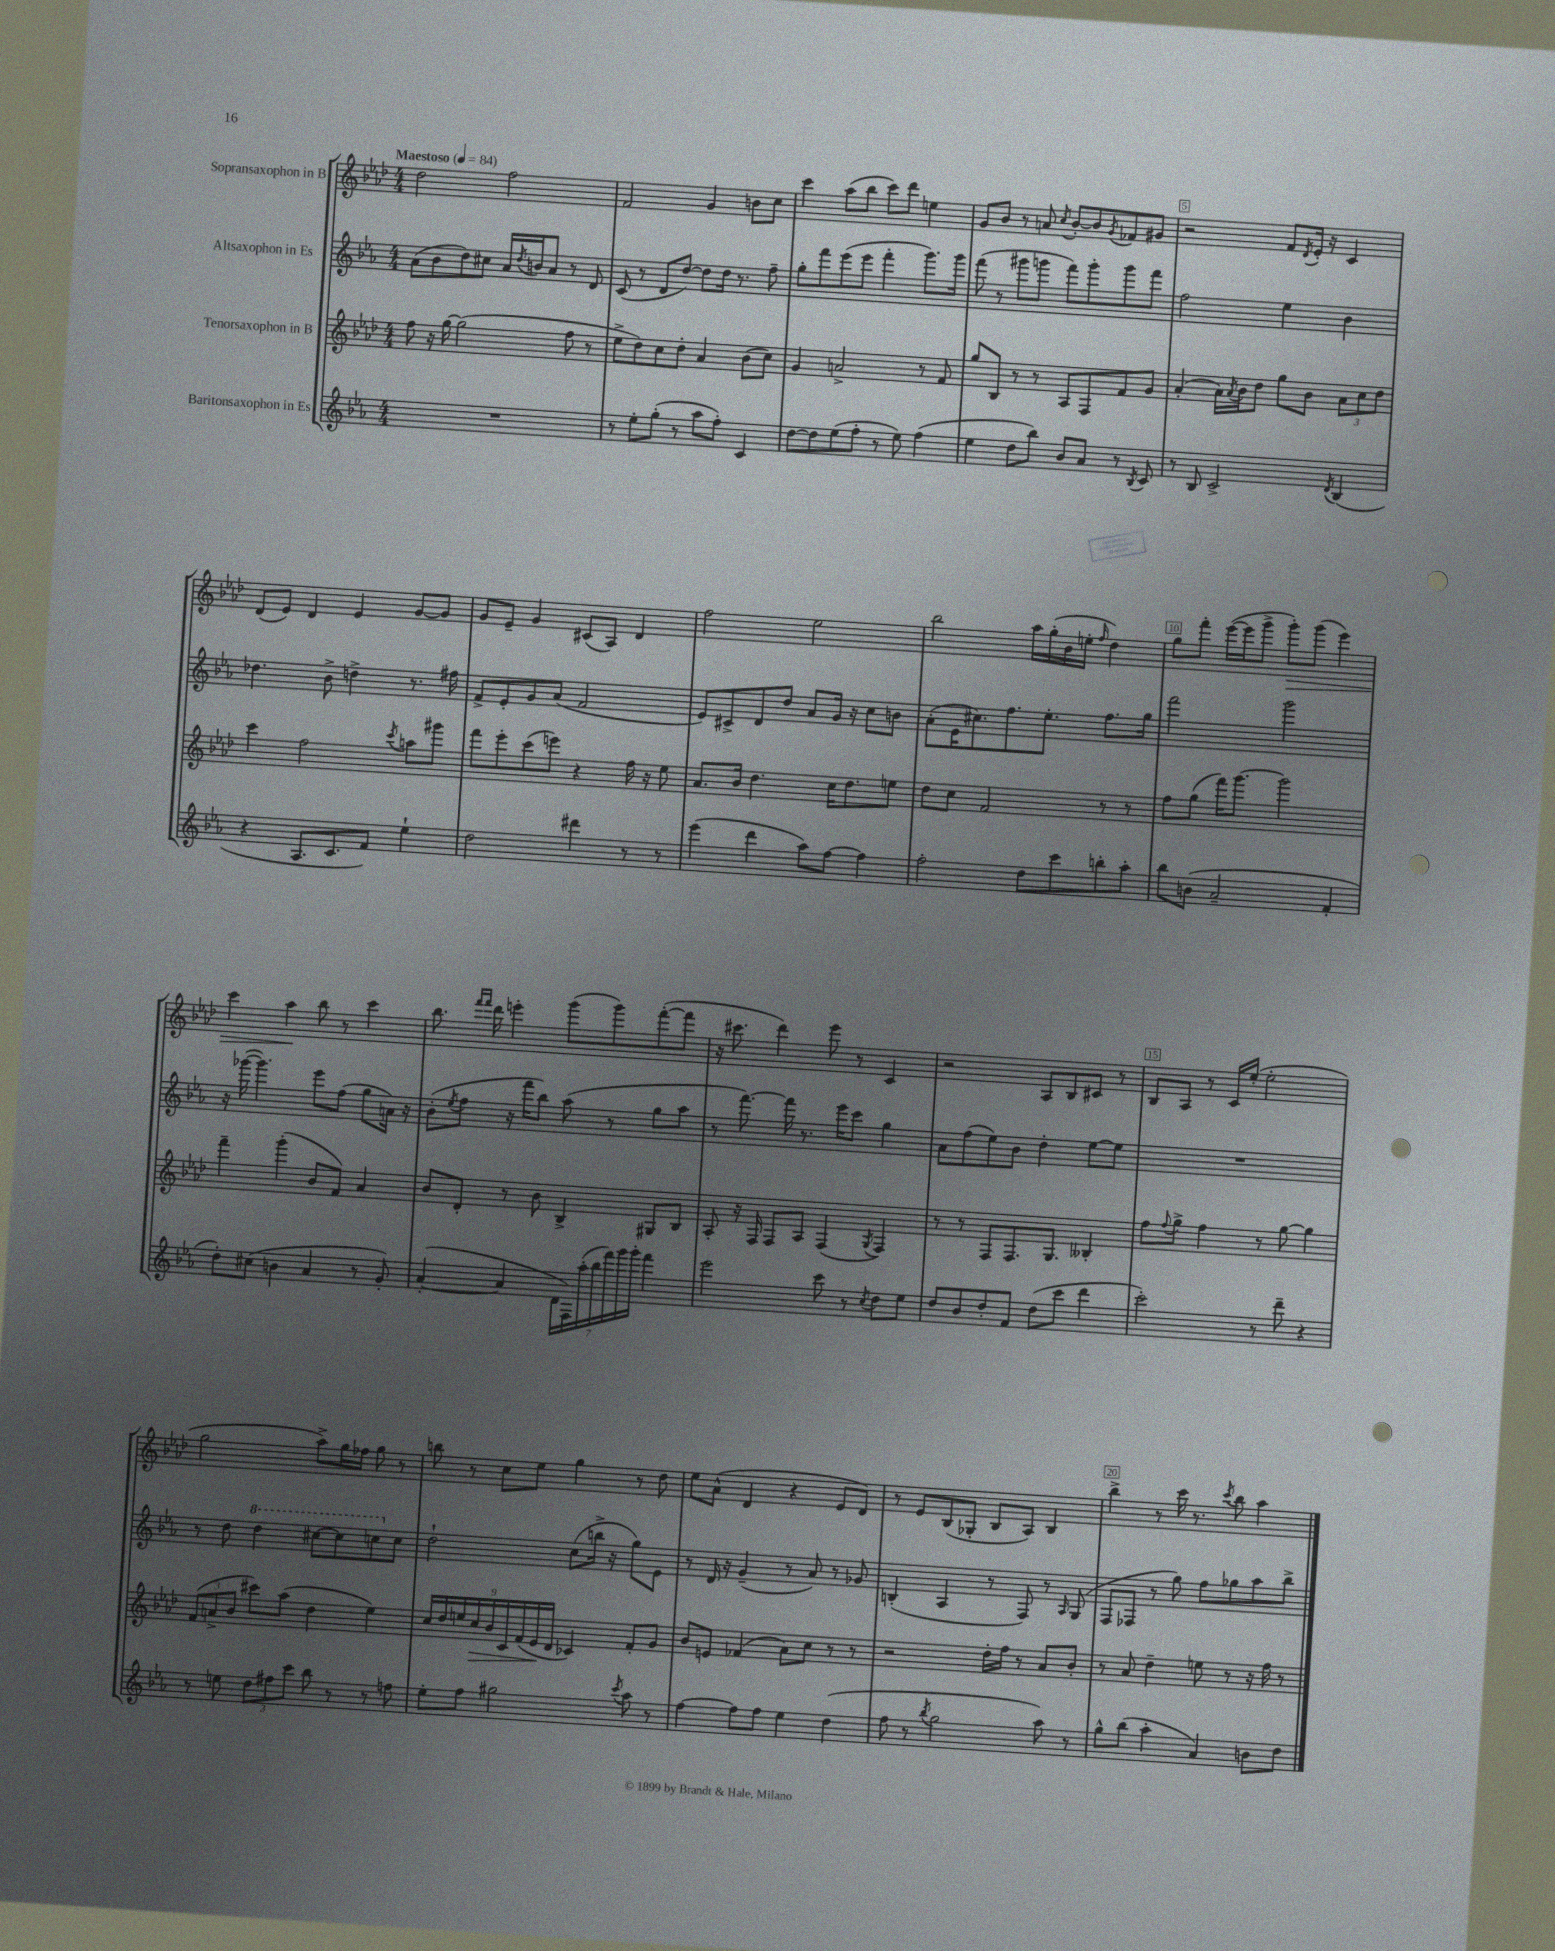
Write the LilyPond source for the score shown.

<<
\new StaffGroup <<
\new Staff = "s0" \with { instrumentName = "Sopransaxophon in B" } {
    \clef treble \key aes \major \numericTimeSignature \time 4/4 \tempo "Maestoso" 4 = 84
    des''2 f''2 |
    f'2 g'4 b'8 c''8 |
    c'''4 aes''8( bes''8 c'''8) des'''8 e''4 |
    g'8 bes'8 r8 a'8 \acciaccatura { c''8 } bes'8~-. bes'8 \acciaccatura { g'8 } fes'8 gis'8 |
    r2 f'8 \acciaccatura { des'8 } ees'16-. r16 c'4 |
    des'8( ees'8) des'4 ees'4 g'8~ g'8 |
    g'8 ees'8-- g'4 cis'8( aes8) des'4 |
    f''2 ees''2 |
    bes''2 aes''16 g''16-.( bes'16 e''16-. \grace { f''16 } des''4) |
    g''8 f'''8-. ees'''16~( ees'''16 g'''8-> g'''8-.\>) g'''8( ees'''4) |
    c'''4 aes''4\! bes''8 r8 c'''4 |
    bes''8. \grace { f'''16 f'''16 } des'''16 e'''4-. g'''8( g'''8) f'''8~-.( f'''8 |
    r16 cis'''8. des'''4) ees'''8 r8 c'4 |
    r2 aes8 bes8 cis'8 r8 |
    bes8 aes8 r8 c'16 ees''16-.( ees''2-. |
    g''2 aes''8->) g''16 fes''16 g''8 r8 |
    b''8 r8 c''8 ees''8 g''4 r8 des''8 |
    ees''8 aes'8-^( des'4 r4 ees'8 des'8) |
    r8 ees'8 bes8( ges8-. bes8 aes8) bes4 |
    bes''4-> r8 c'''16 r8. \acciaccatura { c'''8 } bes''8 aes''4 \bar "|." |
}
\new Staff = "s1" \with { instrumentName = "Altsaxophon in Es" } {
    \clef treble \key ees \major \numericTimeSignature \time 4/4
    aes'8( bes'8 d''8) cis''8 aes'16 \acciaccatura { d''8 } b'16 aes'8 r8 d'8 |
    c'8( r8 d'8 d''8~) d''8 d''16 r8. f''8-- |
    g''8-. f'''8 ees'''8( ees'''8 f'''4-. g'''8.) g'''16 |
    f'''8( r8 gis'''8 g'''8 f'''8) g'''8-. g'''8 f'''8 |
    f''2 ees''4 bes'4 |
    des''4. bes'8-> d''4-> r8. fis''16 |
    f'8-> ees'8-. g'8 aes'8( f'2 |
    ees'8) cis'8-> d'8 d''8 aes'8 g'16 r16 c''8 b'8 |
    aes'8-.( ees'16 cis''8.) f''8. ees''8.-. f''8. g''16 |
    f'''2 g'''2 |
    r16 ges'''16~( ges'''4.) ees'''8 f''8( g''8 a'16) r16 |
    bes'8-.( \acciaccatura { ees''8 } f''8 r16 f'''16 bes''8) aes''8( r8 g''8 aes''8 |
    r8 f'''8.~) f'''16 r8. ees'''16 c'''8 g''4 |
    aes'8 f''8( ees''8) bes'8 d''4-. ees''8~ ees''8 |
    R1 |
    r8 d''8 \ottava #1 d'''4 cis'''8~ cis'''8 c'''8 \ottava #0 c''8 |
    d''2-! c''8( b''16-> r16 g''8) ees'8 |
    r8 d'16 r16 g'4--( r8 aes'8) r8 ges'8 |
    b4-.( aes4 r8 f8) r8 \grace { aes16 } g8( |
    f8 fes8 r8 g''8) f''8 ges''8 aes''8 bes''8-> \bar "|." |
}
\new Staff = "s2" \with { instrumentName = "Tenorsaxophon in B" } {
    \clef treble \key aes \major \numericTimeSignature \time 4/4
    f''8 r16 g''16~ g''2( f''8 r8 |
    ees''8-> des''8) c''8 des''8-. aes'4 bes'8( c''8) |
    g'4 a'2-> r8 f'8 |
    g''8 bes8 r8 r8 aes8 f8 f'8 g'8 |
    aes'4-.( aes'16) \acciaccatura { aes'8 } bes'16 des''8 g''8 bes'8 \tuplet 3/2 { aes'8 c''8 des''8 } |
    c'''4 f''2 \acciaccatura { c'''8 } a''8 gis'''8 |
    f'''8 ees'''8-. c'''8( e'''8) r4 f''16 r16 ees''8 |
    aes'8. bes'16 des''4. c''16 des''8. e''8 |
    des''8 c''8 f'2 r8 r8 |
    f''8 g''8( f'''16) g'''8.~ g'''2 |
    f'''4-- g'''4-.( bes'8 f'8) aes'4 |
    bes'8 des'8-. r8 bes'8 bes4-> gis8 bes8 |
    aes8-. r16 f16 f8 aes8 f4( \acciaccatura { g8 } f4) |
    r8 r8 f8 f8. g8. beses4-. |
    f''8 \appoggiatura { f''8 } g''8-> f''4 r8 g''8~ g''4 |
    \tuplet 3/2 { f'8( a'8-> bes'8 } cis'''8) aes''8( des''4 ees''4) |
    \tuplet 9/8 { c''16 des''16 e''16 c''16\> bes'16 c'16 f'16( ees'16\! des'16 } ces'4) f'8-. g'8 |
    bes'8 e'8 fes'4( aes'8) c''8 r8 r8 |
    r2 des''16-. f''16 r8 aes'8 bes'8-. |
    r8 aes'8 des''4-- e''8 r8 r16 f''16 r8 \bar "|." |
}
\new Staff = "s3" \with { instrumentName = "Baritonsaxophon in Es" } {
    \clef treble \key ees \major \numericTimeSignature \time 4/4
    R1 |
    r8 ees''8-. g''8-.( r8 aes''8 f''8-.) c'4 |
    d''8~ d''8 ees''8( f''8-. r8 ees''8) f''4( |
    ees''4 d''8 bes''8) bes'8 aes'8 r8 \acciaccatura { bes8 } c'8 |
    r8 bes8 c'2-> \acciaccatura { d'8 } bes4( |
    r4 aes8. c'8. f'8) ees''4-! |
    d''2 dis'''4 r8 r8 |
    ees'''4( d'''4 aes''8) f''8~ f''4 |
    f''2-. d''8 c'''8 b''8-. aes''8-. |
    bes''8 b'8( aes'2-- f'4-. |
    d''8-.) cis''8( b'4 aes'4 r8 g'8-.) |
    aes'4~-.( aes'4 \tuplet 7/4 { d'16 f16) aes''16-.( bes''16 f'''16) g'''16 g'''16-. } f'''4 |
    ees'''2 c'''8 r8 \acciaccatura { c''8 } d''8 ees''8 |
    d''8 bes'8 d''8-. f'8 d''8( c'''8 d'''4 |
    c'''2-.) r8 d'''8-- r4 |
    r8 e''8 \tuplet 3/2 { d''8 fis''8 c'''8 } bes''8 r8 r8 f''8 |
    ees''8-. f''8 gis''2 \acciaccatura { c'''8 } aes''8 r8 |
    f''4~ f''8 f''8 ees''4 d''4( |
    f''8 r8 \acciaccatura { bes''8 } g''2 aes''8) r8 |
    g''8-^ bes''8( aes''4-. aes'4) b'8 d''8 \bar "|." |
}
>>
>>
\layout { \context { \Score \override BarNumber.break-visibility = ##(#f #t #t) barNumberVisibility = #(every-nth-bar-number-visible 5) \override BarNumber.stencil = #(make-stencil-boxer 0.1 0.3 ly:text-interface::print) } }
